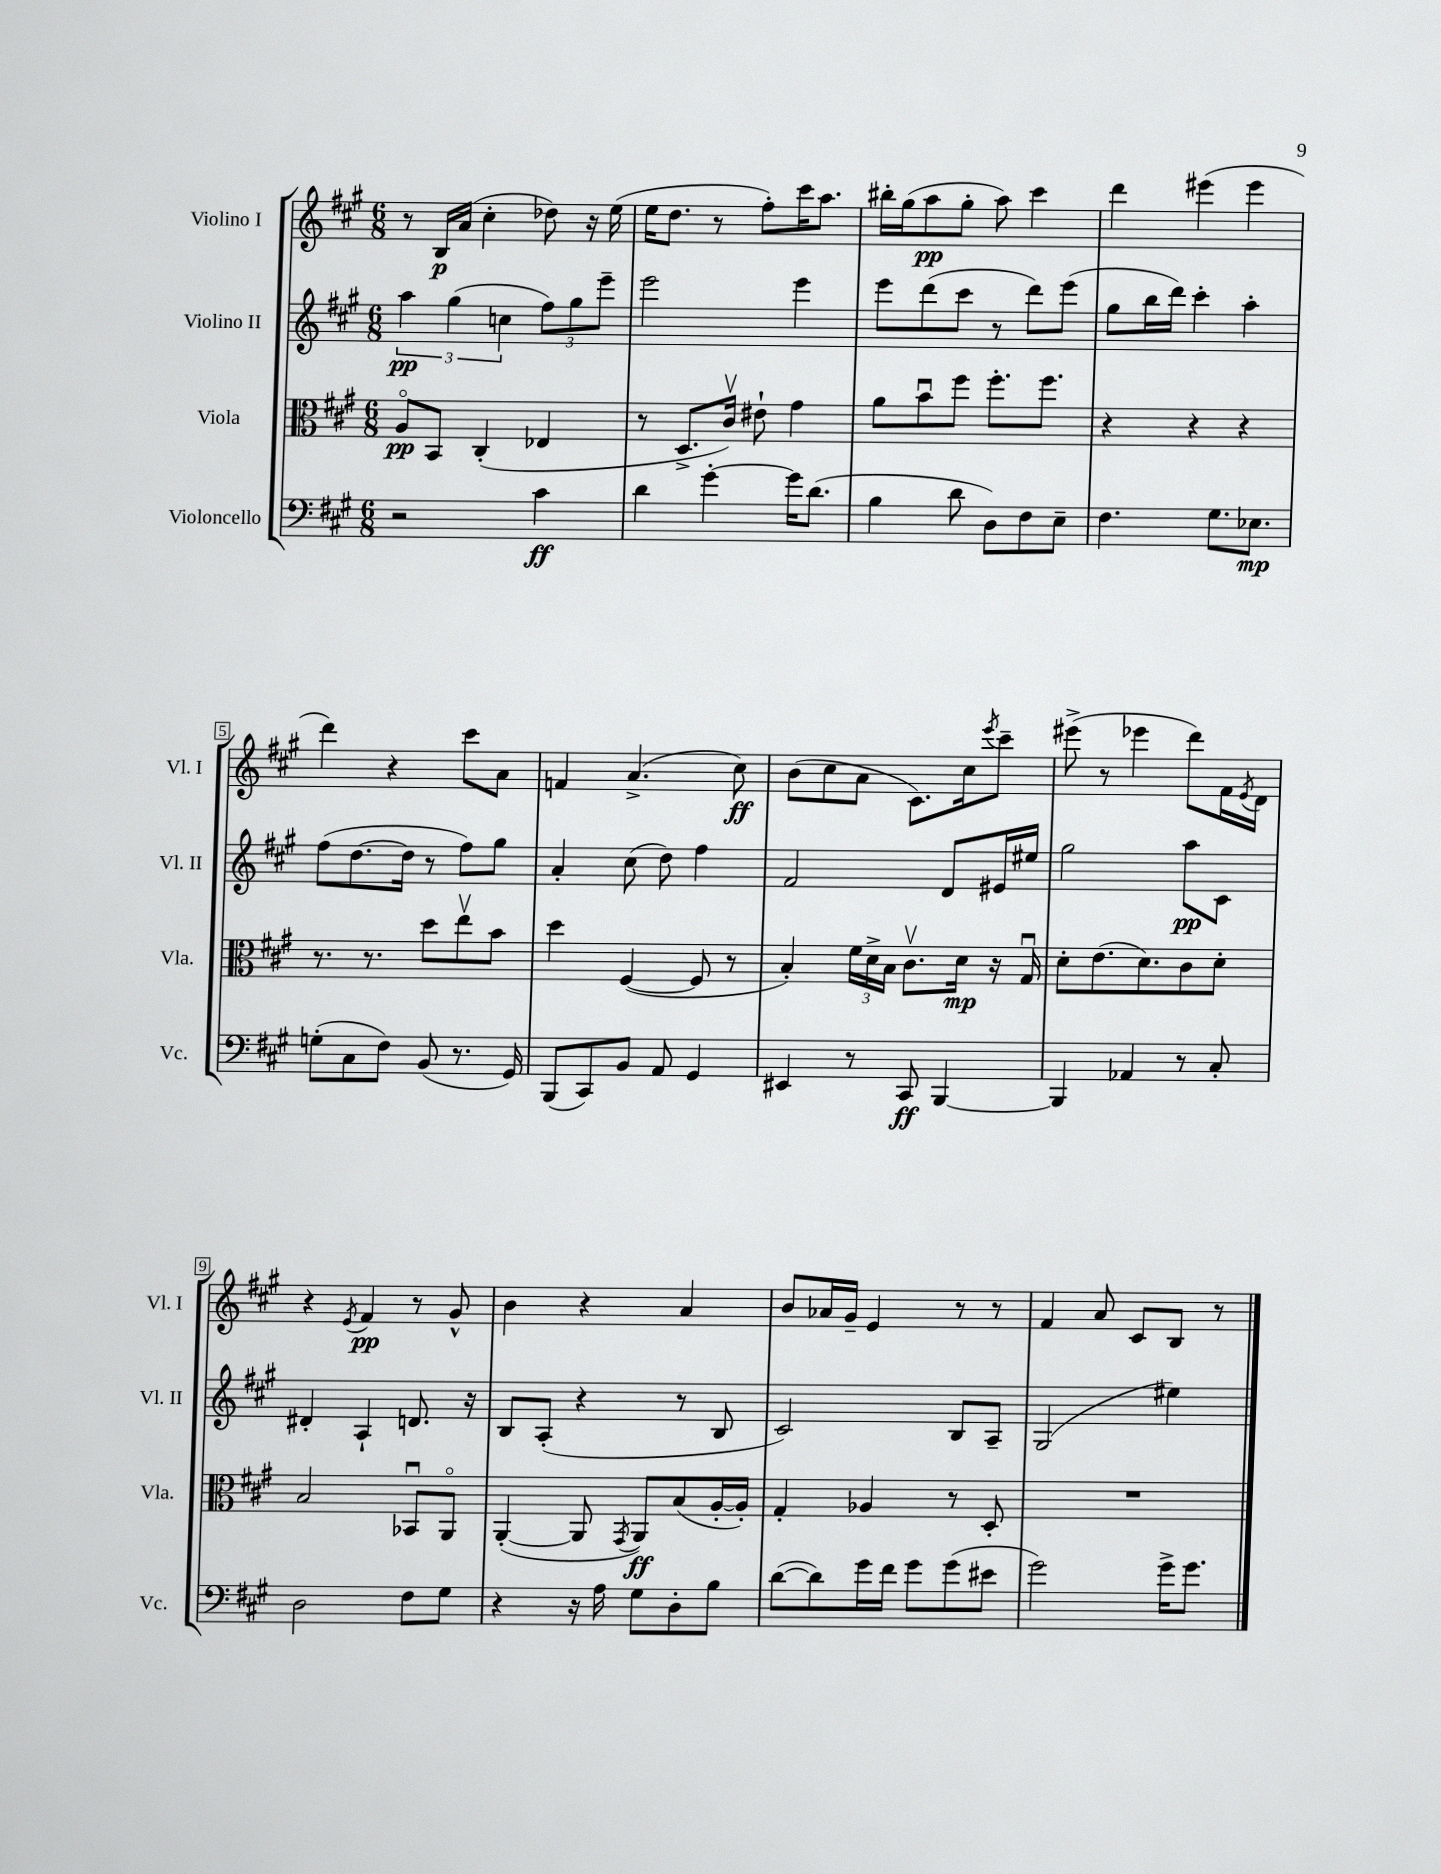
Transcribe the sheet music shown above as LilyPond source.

<<
\new StaffGroup <<
\new Staff = "s0" \with { instrumentName = "Violino I" shortInstrumentName = "Vl. I" } {
    \clef treble \key a \major \numericTimeSignature \time 6/8
    r8 b16\p a'16( cis''4-. des''8) r16 e''16( |
    e''16 d''8. r8 fis''8-.) cis'''16 a''8. |
    bis''16-. gis''16( a''8\pp gis''8-. a''8) cis'''4 |
    d'''4 eis'''4( eis'''4 |
    d'''4) r4 cis'''8 a'8 |
    f'4 a'4.->( cis''8\ff) |
    b'8( cis''8 a'8 cis'8.) cis''16 \acciaccatura { e'''8 } cis'''8-- |
    eis'''8->( r8 ees'''4 d'''8) fis'16 \acciaccatura { e'8 } d'16 |
    r4 \acciaccatura { e'8 } fis'4\pp r8 gis'8-^ |
    b'4 r4 a'4 |
    b'8 aes'16 gis'16-- e'4 r8 r8 |
    fis'4 a'8 cis'8 b8 r8 \bar "|." |
}
\new Staff = "s1" \with { instrumentName = "Violino II" shortInstrumentName = "Vl. II" } {
    \clef treble \key a \major \numericTimeSignature \time 6/8
    \tuplet 3/2 { a''4\pp gis''4( c''4 } \tuplet 3/2 { fis''8) gis''8 e'''8-- } |
    e'''2 e'''4 |
    e'''8 d'''8( cis'''8 r8 d'''8) e'''8( |
    gis''8 b''16 d'''16) cis'''4-. a''4-. |
    fis''8( d''8.~ d''16 r8 fis''8) gis''8 |
    a'4-. cis''8( d''8) fis''4 |
    fis'2 d'8 eis'16 eis''16 |
    gis''2 a''8\pp cis'8 |
    dis'4-. a4-! d'8. r16 |
    b8 a8-.( r4 r8 b8 |
    cis'2) b8 a8-- |
    gis2( eis''4) \bar "|." |
}
\new Staff = "s2" \with { instrumentName = "Viola" shortInstrumentName = "Vla." } {
    \clef alto \key a \major \numericTimeSignature \time 6/8
    a8\flageolet\pp b,8 cis4-.( ees4 |
    r8 d8.-> cis'16\upbow) eis'8-! gis'4 |
    a'8 b'8\downbow fis''8 fis''8.-. fis''8. |
    r4 r4 r4 |
    r8. r8. d''8 e''8\upbow b'8 |
    d''4 fis4~( fis8 r8 |
    b4-.) \tuplet 3/2 { fis'16 d'16-> b16 } cis'8.\upbow d'16\mp r16 gis16\downbow |
    d'8-. e'8.( d'8.) cis'8 d'8-. |
    b2 bes,8\downbow a,8\flageolet |
    a,4~-.( a,8 \acciaccatura { gis,8 } a,8\ff) b8( a16~-. a16-.) |
    gis4-. aes4 r8 d8-. |
    R2. \bar "|." |
}
\new Staff = "s3" \with { instrumentName = "Violoncello" shortInstrumentName = "Vc." } {
    \clef bass \key a \major \numericTimeSignature \time 6/8
    r2 cis'4\ff |
    d'4 gis'4~-. gis'16 d'8.( |
    b4 d'8 d8) fis8 e8-- |
    fis4. gis8. ees8.\mp |
    g8-.( cis8 fis8) b,8( r8. gis,16) |
    b,,8( cis,8) b,8 a,8 gis,4 |
    eis,4 r8 cis,8\ff b,,4~ |
    b,,4 aes,4 r8 cis8-. |
    d2 fis8 gis8 |
    r4 r16 a16 gis8 d8-. b8 |
    d'8~( d'8) gis'16 fis'16 gis'8 gis'8( eis'8 |
    gis'2) gis'16-> gis'8. \bar "|." |
}
>>
>>
\layout { \context { \Score \override BarNumber.stencil = #(make-stencil-boxer 0.1 0.3 ly:text-interface::print) } }
